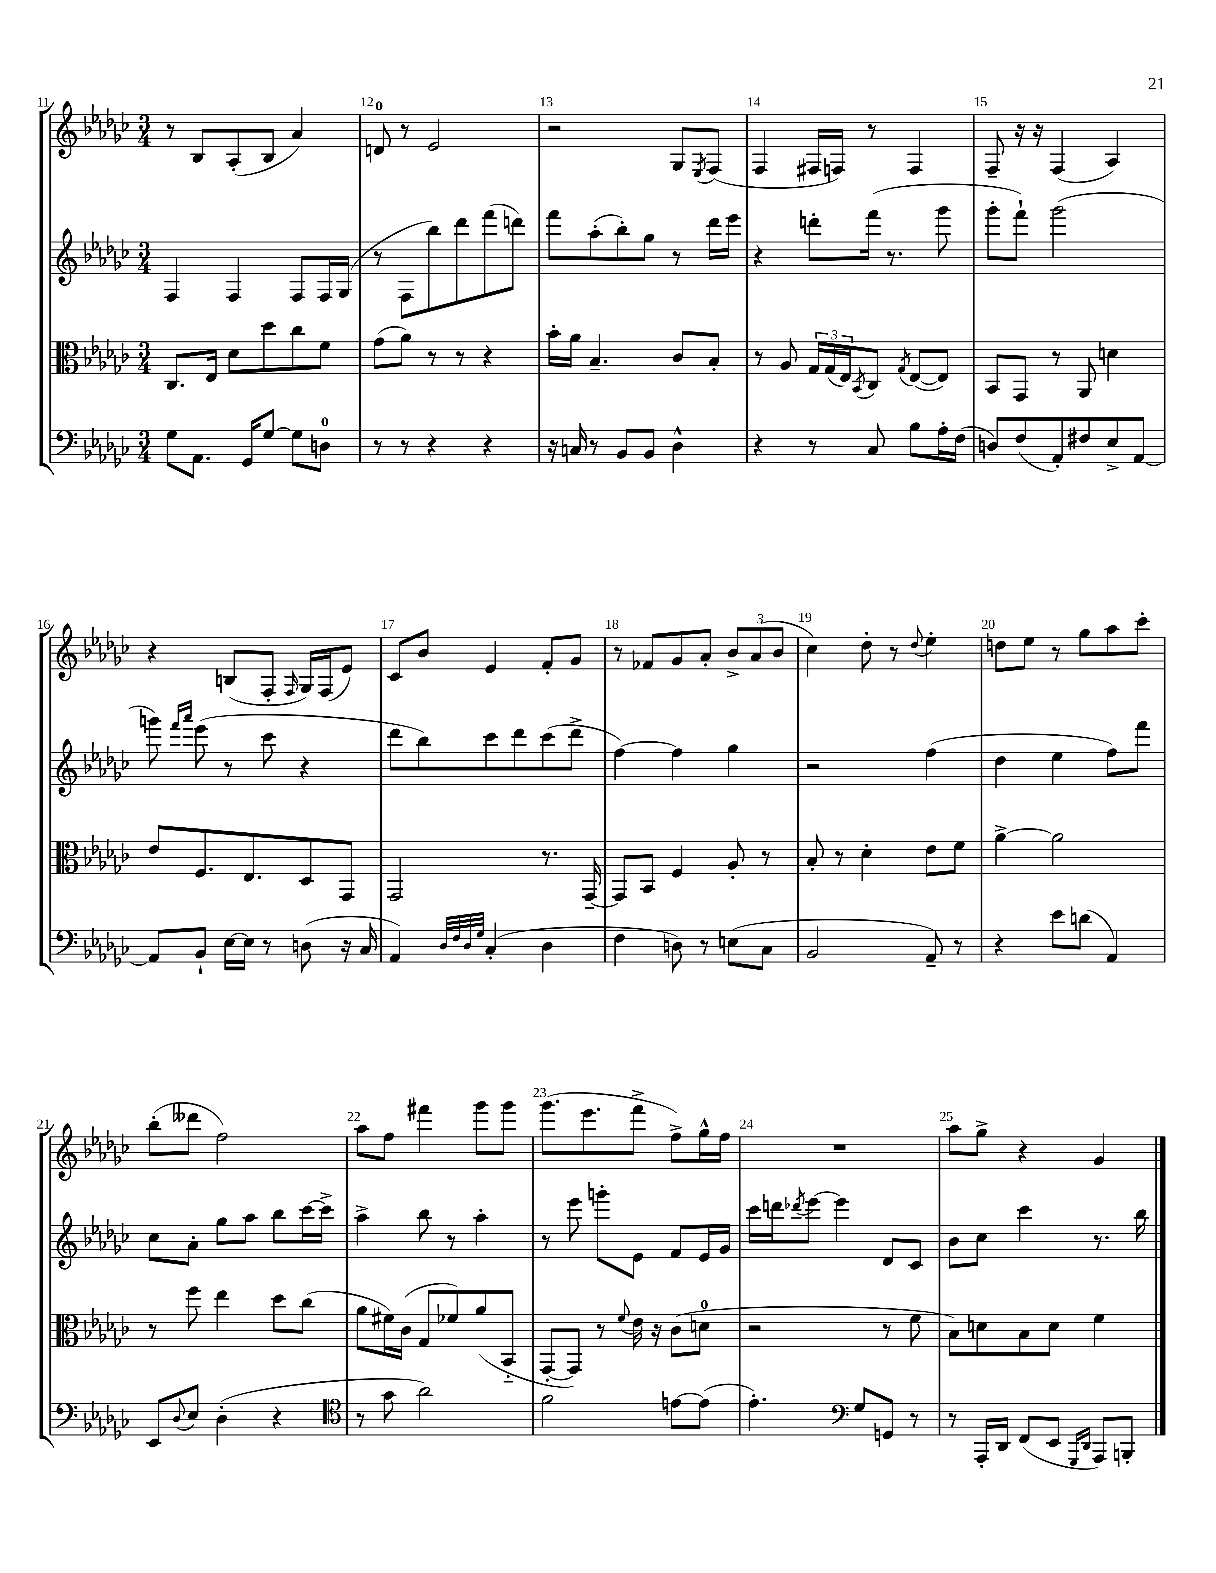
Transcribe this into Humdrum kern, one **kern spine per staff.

**kern	**kern	**kern	**kern
*part4	*part3	*part2	*part1
*staff4	*staff3	*staff2	*staff1
*clefF4	*clefC3	*clefG2	*clefG2
*k[b-e-a-d-g-c-]	*k[b-e-a-d-g-c-]	*k[b-e-a-d-g-c-]	*k[b-e-a-d-g-c-]
*M3/4	*M3/4	*M3/4	*M3/4
=11	=11	=11	=11
8G-\L	8.C-/L	4F/	8r
8.AA-\J	.	.	8B-/L
.	16E-/Jk	.	.
.	8d-\L	4F/	(8A-'/
16GG-/KL	.	.	.
[8G-/J	8dd-\	.	8B-/J
8G-\L]	8cc-\	8F/L	4a-/)
8Dn\J	8f\J	16F/L	.
.	.	(16G-/JJ	.
=12	=12	=12	=12
8r	(8g-\L	8r	8dn/
8r	8a-\J)	8F\L	8r
4r	8r	8bb-\)	2e-/
.	8r	8ddd-\	.
4r	4r	(8fff\	.
.	.	8dddn\J)	.
=13	=13	=13	=13
16r	16b-'\LL	8fff\L	2r
16Cn/	16a-\JJ	.	.
8r	4.B-~/	(8aa-'\	.
8BB-/L	.	8bb-'\)	.
8BB-/J	.	8gg-\J	.
4D-^^\	8c-/L	8r	8G-/L
.	.	.	8qE-/
.	8B-'/J	16ddd-\LL	(8F/J
.	.	16eee-\JJ	.
=14	=14	=14	=14
4r	8r	4r	4F/
.	8A-/	.	.
8r	24G-/LL	8dddn'\L	16F#X/LL
.	(24G-/	.	.
.	.	.	16Fn/JJ)
.	24E-/J)	.	.
.	8qBB-/	.	.
8C-/	8C-/J	(16fff\Jk	8r
.	.	8.r	.
.	8qG-/	.	.
8B-\L	([8E-/L	.	4F/
16A-'\L	8E-/J])	8ggg-\	.
(16F\JJ	.	.	.
=15	=15	=15	=15
8Dn/L)	8BB-/L	8ggg-'\L	8F~/
(8F/	8GG-/J	8fff`\J)	16r
.	.	.	16r
8AA-'/)	8r	(2ggg-\	(4F/
8F#X/	8AA-/	.	.
8E-^/	4dn\	.	4A-/)
[8AA-/J	.	.	.
!!LO:LB:g=z
=16	=16	=16	=16
8AA-/L]	8e-/L	8gggn\)	4r
.	.	16qqfff/LL	.
.	.	16qqaaa-/JJ	.
8BB-`/J	8.F/	(8eee-\	.
[16E-\LL	.	8r	(8Bn/L
16E-\JJ]	8.E-/	.	.
8r	.	8ccc-\	8F'/J
.	.	.	16qqF/
(8Dn\	8D-/	4r	16G-/LL)
.	.	.	(16F/J
16r	8GG-/J	.	8e-/J)
16C-/	.	.	.
=17	=17	=17	=17
4AA-/)	2GG-/	8ddd-\L	8c-/L
.	.	8bb-\)	8b-/J
32qqD-/LLL	.	.	.
32qqF/	.	.	.
32qqD-/	.	.	.
32qqG-/JJJ	.	.	.
(4C-'/	.	8ccc-\	4e-/
.	.	8ddd-\	.
4D-\	8.r	(8ccc-\	8f'/L
.	.	8ddd-^\J	8g-/J
.	[16GG-~/	.	.
=18	=18	=18	=18
4F\	8GG-/L]	[4ff\)	8r
.	8BB-/J	.	8f-X/L
8Dn\)	4F/	4ff\]	8g-/
8r	.	.	8a-'/J
(8En\L	8A-'/	4gg-\	12b-^/L
.	.	.	(12a-/
8C-\J	8r	.	.
.	.	.	12b-/J
=19	=19	=19	=19
2BB-/	8B-'/	2r	4cc-\)
.	8r	.	.
.	4d-'\	.	8dd-'\
.	.	.	8r
.	.	.	8qqdd-/
8AA-~/)	8e-\L	(4ff\	4ee-'\
8r	8f\J	.	.
=20	=20	=20	=20
4r	[4a-^\	4dd-\	8ddn\L
.	.	.	8ee-\J
8e-\L	2a-\]	4ee-\	8r
(8dn\J	.	.	8gg-\L
4AA-/)	.	8ff\L)	8aa-\
.	.	8fff\J	8ccc-'\J
!!LO:LB:g=z
=21	=21	=21	=21
8EE-/L	8r	8cc-\L	(8bb-'\L
8qqD-/	.	.	.
8E-/J	8ff\	8a-'\J	8ddd--X\J
(4D-'\	4ee-\	8gg-\L	2ff\)
.	.	8aa-\J	.
4r	8dd-\L	8bb-\L	.
.	(8cc-\J	[16ccc-\L	.
.	.	16ccc-^\JJ]	.
=22	=22	=22	=22
*clefC4	*	*	*
8r	8a-\L	4aa-^\	8aa-\L
8g-\	16f#X\L)	.	8ff\J
.	(16c-\JJ	.	.
2a-\)	8G-/L	8bb-\	4fff#X\
.	8f-X/)	8r	.
.	(8a-/	4aa-'\	8ggg-\L
.	8BB-/J	.	8ggg-\J
=23	=23	=23	=23
2f\	[8GG-'/L	8r	(8.ggg-\L
.	8GG-/J])	8eee-\	.
.	.	.	8.eee-\
.	8r	8gggn'\L	.
.	8qqf/	.	.
.	16e-\	8e-\J	8fff^\J
.	16r	.	.
[8en\L	(8c-\L	8f/L	8ff^\L)
(8e\J]	8dn\J	16e-/L	16gg-^^\L
.	.	16g-/JJ	16ff\JJ
=24	=24	=24	=24
4.e-'\)	2r	16ccc-\LL	2.r
.	.	16dddn\J	.
.	.	8qddd-X/	.
.	.	[8eee-\J	.
.	.	4eee-\]	.
*clefF4	*	*	*
8G-/L	.	.	.
8GGn/J	8r	8d-/L	.
8r	8f\	8c-/J	.
=25	=25	=25	=25
8r	8B-\L)	8b-\L	8aa-\L
16AAA-'/LL	8dn\	8cc-\J	8gg-^\J
16DD-/JJ	.	.	.
(8FF/L	8B-\	4ccc-\	4r
8EE-/J	8d\J	.	.
16qqGGG-/LL	.	.	.
16qqDD-/JJ	.	.	.
8AAA-/L)	4f\	8.r	4g-/
8BBBn'/J	.	.	.
.	.	16bb-\	.
==	==	==	==
*-	*-	*-	*-
